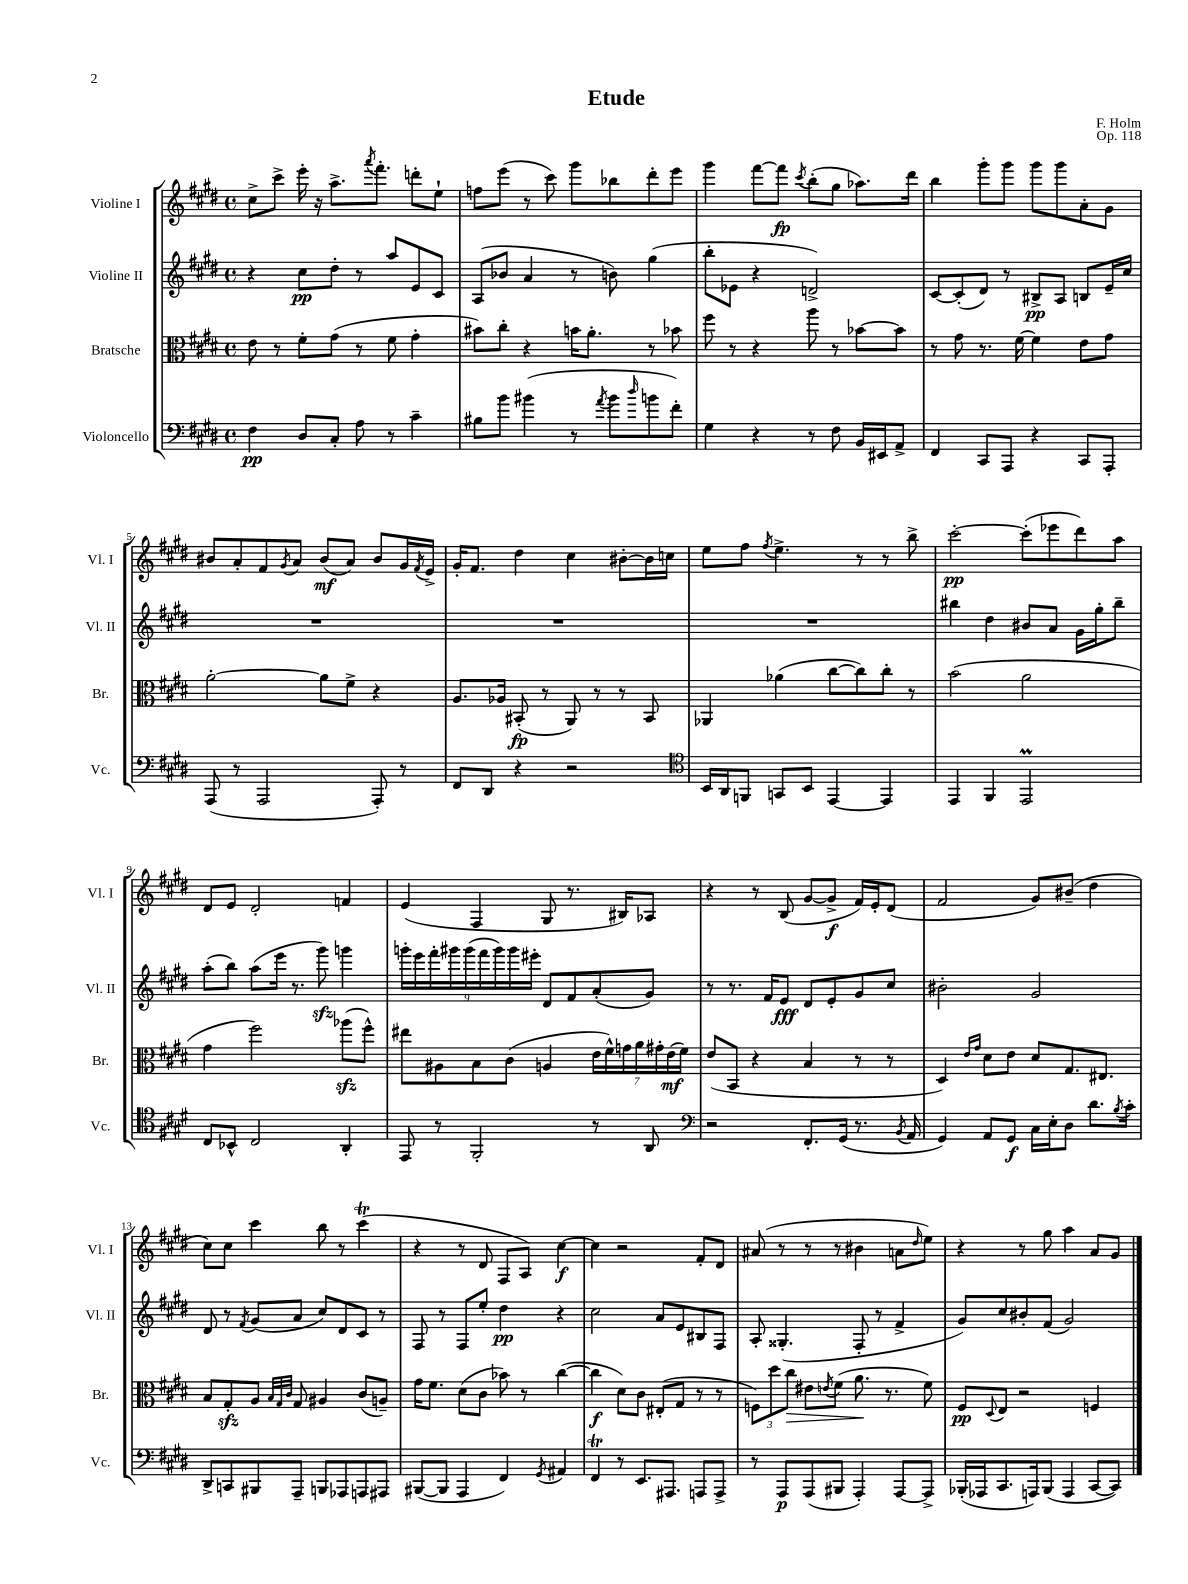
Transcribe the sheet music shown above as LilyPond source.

\header { title = "Etude" composer = "F. Holm" opus = "Op. 118" }
<<
\new StaffGroup <<
\new Staff = "s0" \with { instrumentName = "Violine I" shortInstrumentName = "Vl. I" } {
    \clef treble \key e \major \defaultTimeSignature \time 4/4
    cis''8-> cis'''8-> e'''16-. r16 a''8.-> \acciaccatura { a'''8 } fis'''8.-. d'''8-. e''8-! |
    f''8 e'''8( r8 cis'''8) gis'''8 bes''8 dis'''8-. e'''8 |
    gis'''4 fis'''8~ fis'''8\fp \acciaccatura { cis'''8 } b''8-.( gis''8 aes''8.) dis'''16 |
    b''4 gis'''8-. gis'''8 gis'''8 gis'''8 a'8-. gis'8 |
    bis'8 a'8-. fis'8 \acciaccatura { gis'8 } a'8 bis'8\mf( a'8) bis'8 gis'16 \acciaccatura { fis'8 } e'16-> |
    gis'16-. fis'8. dis''4 cis''4 bis'8~-. bis'16 c''16 |
    e''8 fis''8 \acciaccatura { fis''8 } e''4.-> r8 r8 b''8-> |
    cis'''2~-.\pp cis'''8-.( ees'''8 dis'''8) a''8 |
    dis'8 e'8 dis'2-. f'4 |
    e'4( fis4 gis8 r8. bis16) aes8 |
    r4 r8 b8( gis'8~ gis'8->\f fis'16) e'16-. dis'8( |
    fis'2 gis'8) bis'8--( dis''4 |
    cis''8) cis''8 cis'''4 b''8 r8 cis'''4\trill( |
    r4 r8 dis'8 fis8 a8) cis''4~\f |
    cis''4 r2 fis'8-. dis'8 |
    ais'8( r8 r8 r8 bis'4 a'8 \grace { dis''16 } e''8) |
    r4 r8 gis''8 a''4 a'8 gis'8 \bar "|." |
}
\new Staff = "s1" \with { instrumentName = "Violine II" shortInstrumentName = "Vl. II" } {
    \clef treble \key e \major \defaultTimeSignature \time 4/4
    r4 cis''8\pp dis''8-. r8 a''8 e'8 cis'8 |
    a8( bes'8 a'4 r8 b'8) gis''4( |
    b''8-. ees'8 r4 d'2->) |
    cis'8~ cis'8-.( dis'8) r8 bis8->\pp a8 b8 e'16-- cis''16 |
    R1 |
    R1 |
    R1 |
    bis''4 dis''4 bis'8 a'8 gis'16 gis''16-. bis''8-- |
    a''8-.( b''8) a''8( e'''16 r8. gis'''8\sfz) g'''4 |
    \tuplet 9/8 { g'''16-. e'''16 fis'''16-. gis'''16 gis'''16( fis'''16 gis'''16) gis'''16 eis'''16-. } dis'8 fis'8 a'8-.( gis'8) |
    r8 r8. fis'16 e'8\fff dis'8 e'8-. gis'8 cis''8 |
    bis'2-. gis'2 |
    dis'8 r8 \acciaccatura { fis'8 } gis'8( a'8 cis''8) dis'8 cis'8 r8 |
    fis8 r8 fis8 e''8-. dis''4\pp r4 |
    cis''2 a'8 e'8 bis8 fis8 |
    a8-. gisis4.-.( fis8-. r8 fis'4-> |
    gis'8) cis''8 bis'8-. fis'8( gis'2) \bar "|." |
}
\new Staff = "s2" \with { instrumentName = "Bratsche" shortInstrumentName = "Br." } {
    \clef alto \key e \major \defaultTimeSignature \time 4/4
    e'8 r8 fis'8-. gis'8( r8 fis'8 gis'4-. |
    bis'8) cis''8-. r4 b'16 a'8.-. r8 bes'8 |
    fis''8 r8 r4 a''8 r8 bes'8~ bes'8 |
    r8 gis'8 r8. fis'16~ fis'4 e'8 gis'8 |
    a'2~-. a'8 fis'8-> r4 |
    a8. aes16 bis,8-.\fp( r8 a,8) r8 r8 bis,8 |
    aes,4 aes'4( cis''8~ cis''8) cis''8-. r8 |
    b'2( a'2 |
    gis'4 fis''2) aes''8\sfz( fis''8-^) |
    eis''8 ais8 b8 cis'8( a4 \tuplet 7/4 { e'16 fis'16-^) g'16 a'16 gis'16-. e'16\mf( fis'16) } |
    e'8( b,8 r4 b4 r8 r8 |
    dis4) \grace { e'16 gis'16 } dis'8 e'8 dis'8 gis8. eis8. |
    b8 gis8-.\sfz a8 \grace { b32 gis32 cis'32 } gis8 ais4 cis'8( a8--) |
    gis'16 fis'8. dis'8( cis'8 bes'8) r8 cis''4~( |
    cis''4\f dis'8) cis'8 eis8-.( gis8 r8 r8 |
    \tuplet 3/2 { f8) dis''8 cis''8\> } eis'8 \acciaccatura { e'8 } fis'8( a'8.\! r8. fis'8) |
    fis8\pp \appoggiatura { dis8 } e8 r2 f4 \bar "|." |
}
\new Staff = "s3" \with { instrumentName = "Violoncello" shortInstrumentName = "Vc." } {
    \clef bass \key e \major \defaultTimeSignature \time 4/4
    fis4\pp dis8 cis8-. a8 r8 cis'4-- |
    bis8 b'8 bis'4( r8 \acciaccatura { a'8 } bis'8 \grace { dis''16 } b'8 fis'8-.) |
    gis4 r4 r8 fis8 b,16 eis,16 a,8-> |
    fis,4 cis,8 a,,8 r4 cis,8 a,,8-. |
    a,,8( r8 a,,2 a,,8-.) r8 |
    fis,8 dis,8 r4 r2 |
    \clef tenor b,16 a,16 f,8 g,8 b,8 e,4~ e,4 |
    e,4 fis,4 e,2\prall |
    cis8 bes,8-^ cis2 a,4-. |
    e,8 r8 fis,2-. r8 a,8 |
    \clef bass r2 fis,8.-. gis,16( r8. \acciaccatura { b,8 } a,16 |
    gis,4) a,8 gis,8\f cis16 e16-. dis8 dis'8. \acciaccatura { b8 } cis'16-. |
    dis,8-> c,8 bis,,8 a,,8-- b,,8 aes,,8 a,,8 ais,,8 |
    bis,,8~( bis,,8 a,,4 fis,4) \acciaccatura { gis,8 } ais,4 |
    fis,4\trill r8 e,8. ais,,8. a,,8 a,,8-> |
    r8 a,,8\p a,,8( bis,,8 a,,4-.) a,,8~ a,,8-> |
    bes,,16-.( aes,,16 cis,8. a,,16) bes,,8( a,,4 cis,8~ cis,8) \bar "|." |
}
>>
>>
